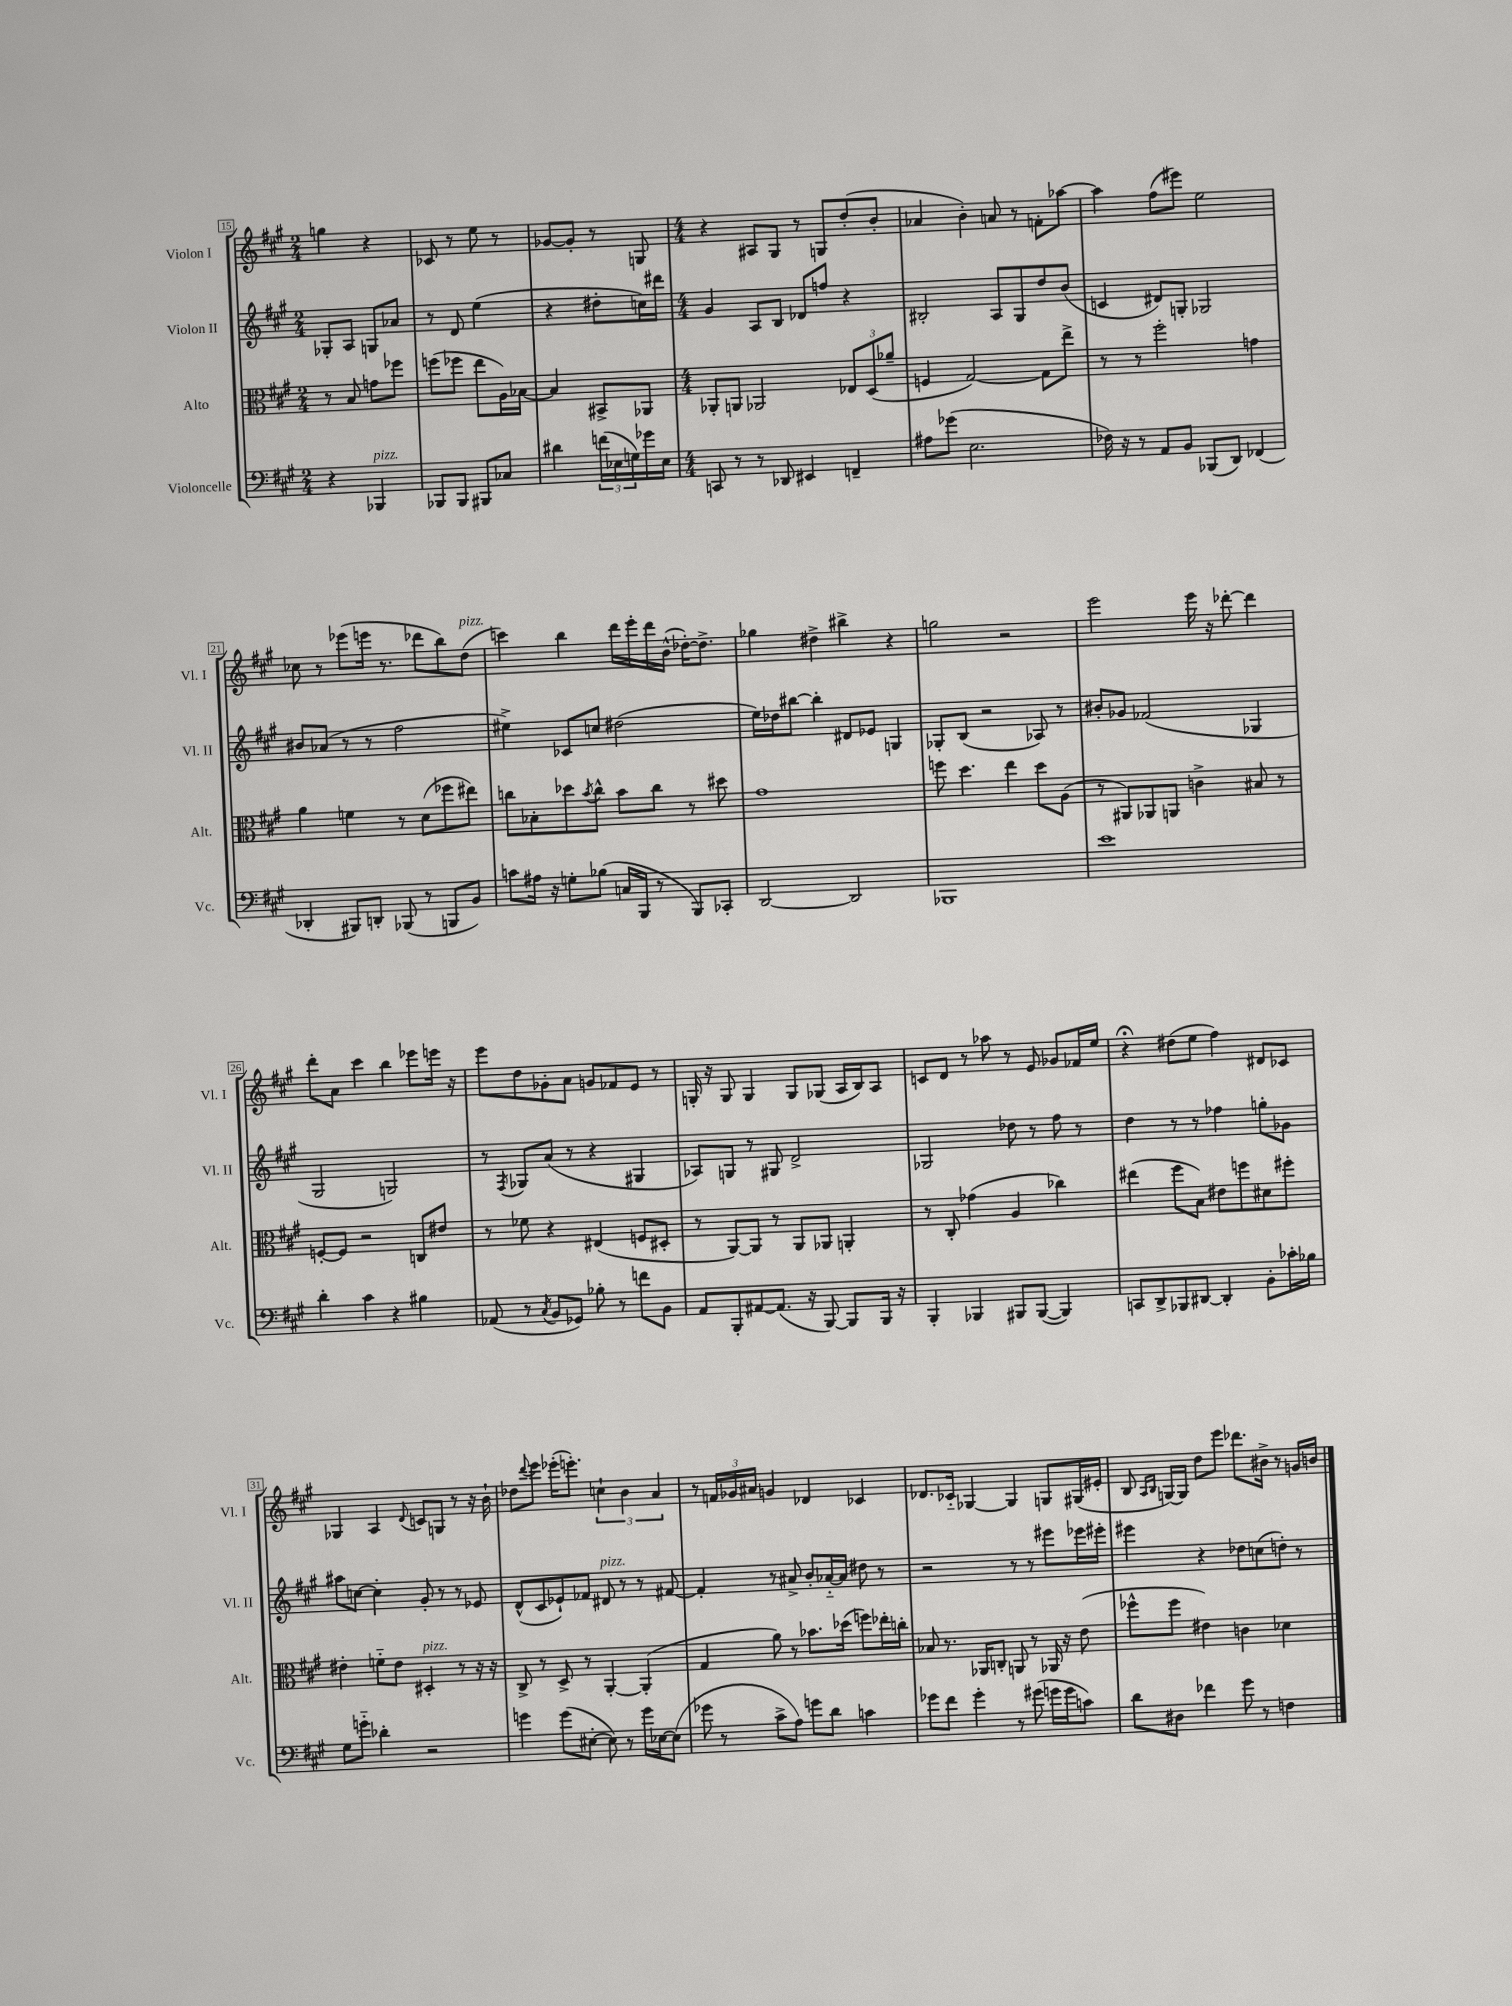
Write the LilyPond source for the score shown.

<<
\new StaffGroup <<
\new Staff = "s0" \with { instrumentName = "Violon I" shortInstrumentName = "Vl. I" } {
    \clef treble \key a \major \numericTimeSignature \time 2/4
    g''4 r4 |
    ces'8 r8 e''8 r8 |
    ges'8~ ges'8-. r8 g8 |
    \numericTimeSignature \time 4/4 r4 ais8 gis8 r8 g8 d''8-.( b'8-. |
    aes'4 b'4-.) a'8 r8 f'8-. aes''8~ |
    aes''4 fis''8( eis'''8) e''2 |
    ces''8 r8 ees'''8( e'''16 r8. des'''8 b''8) d''8^\markup { \italic "pizz." }( |
    c'''4) b''4 d'''16 e'''16-. d'''16 b'16-^( des''16~-.) des''8.-> |
    ges''4 dis''4-> bis''4-> r4 |
    g''2 r2 |
    e'''2 e'''16 r16 des'''8~-. des'''4 |
    d'''8-. a'8 cis'''4 b''4 ees'''8 e'''16 r16 |
    e'''8 d''8 ges'8-. a'8 g'8 fes'8 e'8 r8 |
    g16-. r16 g8 g4 g8 ges8( a16 b16) a8 |
    c'8 d'8 r8 aes''8 r8 e'8 ges'8 fes'16 e''16 |
    r4\fermata dis''8( e''8 fis''4) dis'8 ces'8 |
    ges4 a4 \appoggiatura { d'8 } c'8 g8 r8 r16 b'16-! |
    des''8 \appoggiatura { d'''8 } e'''8 ees'''16-.( e'''8.-.) \tuplet 3/2 { c''4-! b'4 a'4 } |
    r8 \tuplet 3/2 { f'16 ges'16 ais'16 } g'4 des'4 ces'4 |
    des'8. ces'16-_ ges4~ ges4 g8 gis16( eis'16-. |
    b8 \grace { a16 b16 } g16~) g16 d''8 e'''8 des'''8. bis'16-> r8 g'16 b'16 \bar "|." |
}
\new Staff = "s1" \with { instrumentName = "Violon II" shortInstrumentName = "Vl. II" } {
    \clef treble \key a \major \numericTimeSignature \time 2/4
    ges8-. a8 g8 aes'8 |
    r8 d'8 e''4( |
    r4 dis''8-. c''16) dis'''16 |
    \numericTimeSignature \time 4/4 gis'4 a8 b8 des'8 f''8 r4 |
    bis2-. a8 gis8 d''8 b'8( |
    c'4 dis'8) g8-. ges2 |
    bis'8 aes'8( r8 r8 fis''2 |
    eis''4->) ces'8 c''8 dis''2( |
    e''16) des''16 bis''8~ bis''4-. dis'8 ees'8 g4 |
    ges8-. b8( r2 aes8) r8 |
    bis'8-. ges'8 fes'2( ges4 |
    gis2 g2) |
    r8 \acciaccatura { fis8 } ges8 a'8( r8 r4 gis4 |
    aes8) g8 r8 gis8 d'2-> |
    ges2 des''8 r8 fis''8 r8 |
    d''4 r8 r8 fes''4 g''8-. ges'8 |
    ais''8 c''8~ c''4-. gis'8-. r8 r8 ees'8 |
    d'8-^( cis'8 ees'8-!) fes'8 dis'8^\markup { \italic "pizz." } r8 r8 fis'8~ |
    fis'4-. r8 ais'8-> b'8-. aes'16~-_ aes'16 dis''8 r8 |
    r2 r8 r8 eis'''8 ees'''16 eis'''16-. |
    eis'''4 r4 des''8 c''8( d''8-.) r8 \bar "|." |
}
\new Staff = "s2" \with { instrumentName = "Alto" shortInstrumentName = "Alt." } {
    \clef alto \key a \major \numericTimeSignature \time 2/4
    r8 b8 g'8 fes''8 |
    f''8( fes''8 e''8 a16) bes16~ |
    bes4 bis,8-> aes,8 |
    \numericTimeSignature \time 4/4 aes,8-. a,8 aes,2 \tuplet 3/2 { ees8 d8( aes'8-- } |
    f4 gis2~) gis8 e''8-> |
    r8 r8 fis''2-. g'4 |
    a'4 f'4 r8 d'8( fes''8 eis''8) |
    c''8 bes8-. des''8 \acciaccatura { b'8 } c''8-^ b'8 c''8 r8 dis''8 |
    gis'1 |
    f''8 d''4. e''4 d''8 a8( |
    r8 ais,8) aes,8 a,8 c'4-> bis8 r8 |
    f8~-. f8 r2 c8 eis'8 |
    r8 fes'8 r4 eis4( f8 dis8-. |
    r8 a,8~) a,8 r8 a,8 aes,8 a,4-. |
    r8 cis8-. ges'4( a4 ces''4) |
    eis''4( fis''8 b8) eis'8 f''8 dis'8 fis''8-. |
    eis'4-. f'8-_ eis'8 dis4-.^\markup { \italic "pizz." } r8 r16 r16 |
    cis8-> r8 d8-> r8 a,4~-. a,4-.( |
    gis4 a'8) r8 bes'8. des''16( f''8) ees''16-. c''16-. |
    bes8 r8. aes,16 c8-. a,8 r8 aes,16 r16 e'8( |
    fes''8-^ fes''8 eis'4) c'4 des'4 \bar "|." |
}
\new Staff = "s3" \with { instrumentName = "Violoncelle" shortInstrumentName = "Vc." } {
    \clef bass \key a \major \numericTimeSignature \time 2/4
    r4 bes,,4^\markup { \italic "pizz." } |
    bes,,8 bes,,8 bis,,8 ces8 |
    dis'4 \tuplet 3/2 { f'16( ees16 g16) } ges'16 ees16 |
    \numericTimeSignature \time 4/4 c,8 r8 r8 des,8 eis,4 f,4-- |
    ais8 ges'8( e2. |
    fes16) r16 r8 a,8 b,8 bes,,8( d,8) fes,4( |
    des,4-. bis,,8) d,8-. bes,,8( r8 b,,8 b,8) |
    c'8 ais16 r16 g8-. bes8( c16 b,,16 r8 b,,8) ces,8-. |
    d,2~ d,2 |
    bes,,1 |
    e'1 |
    d'4-. cis'4 r4 bis4 |
    aes,8( r8 \acciaccatura { cis8 } b,8 ges,8) bes8-. r8 f'8 b,8 |
    a,8 b,,8-. ais,8~ ais,8.( r16 b,,8~) b,,8 b,,16 r16 |
    b,,4-. bes,,4 bis,,8 bis,,8~( bis,,4) |
    c,8 d,8-> bes,,8 dis,8~ dis,4-. b,8-. ces'16-. bes16 |
    gis8 g'8-_ des'4-. r2 |
    g'4 g'8( eis8~-. eis8) r8 g'16 ees16~ ees8( |
    ges'8 r8 cis'8-> a8) g'8 d'8 c'4 |
    ges'8 fis'8 ges'4-. r8 gis'8( g'16 g'16 c'8) |
    d'8 dis8 fes'4 gis'8 r8 f4 \bar "|." |
}
>>
>>
\layout { \context { \Score currentBarNumber = #15 \override BarNumber.stencil = #(make-stencil-boxer 0.1 0.3 ly:text-interface::print) } }
